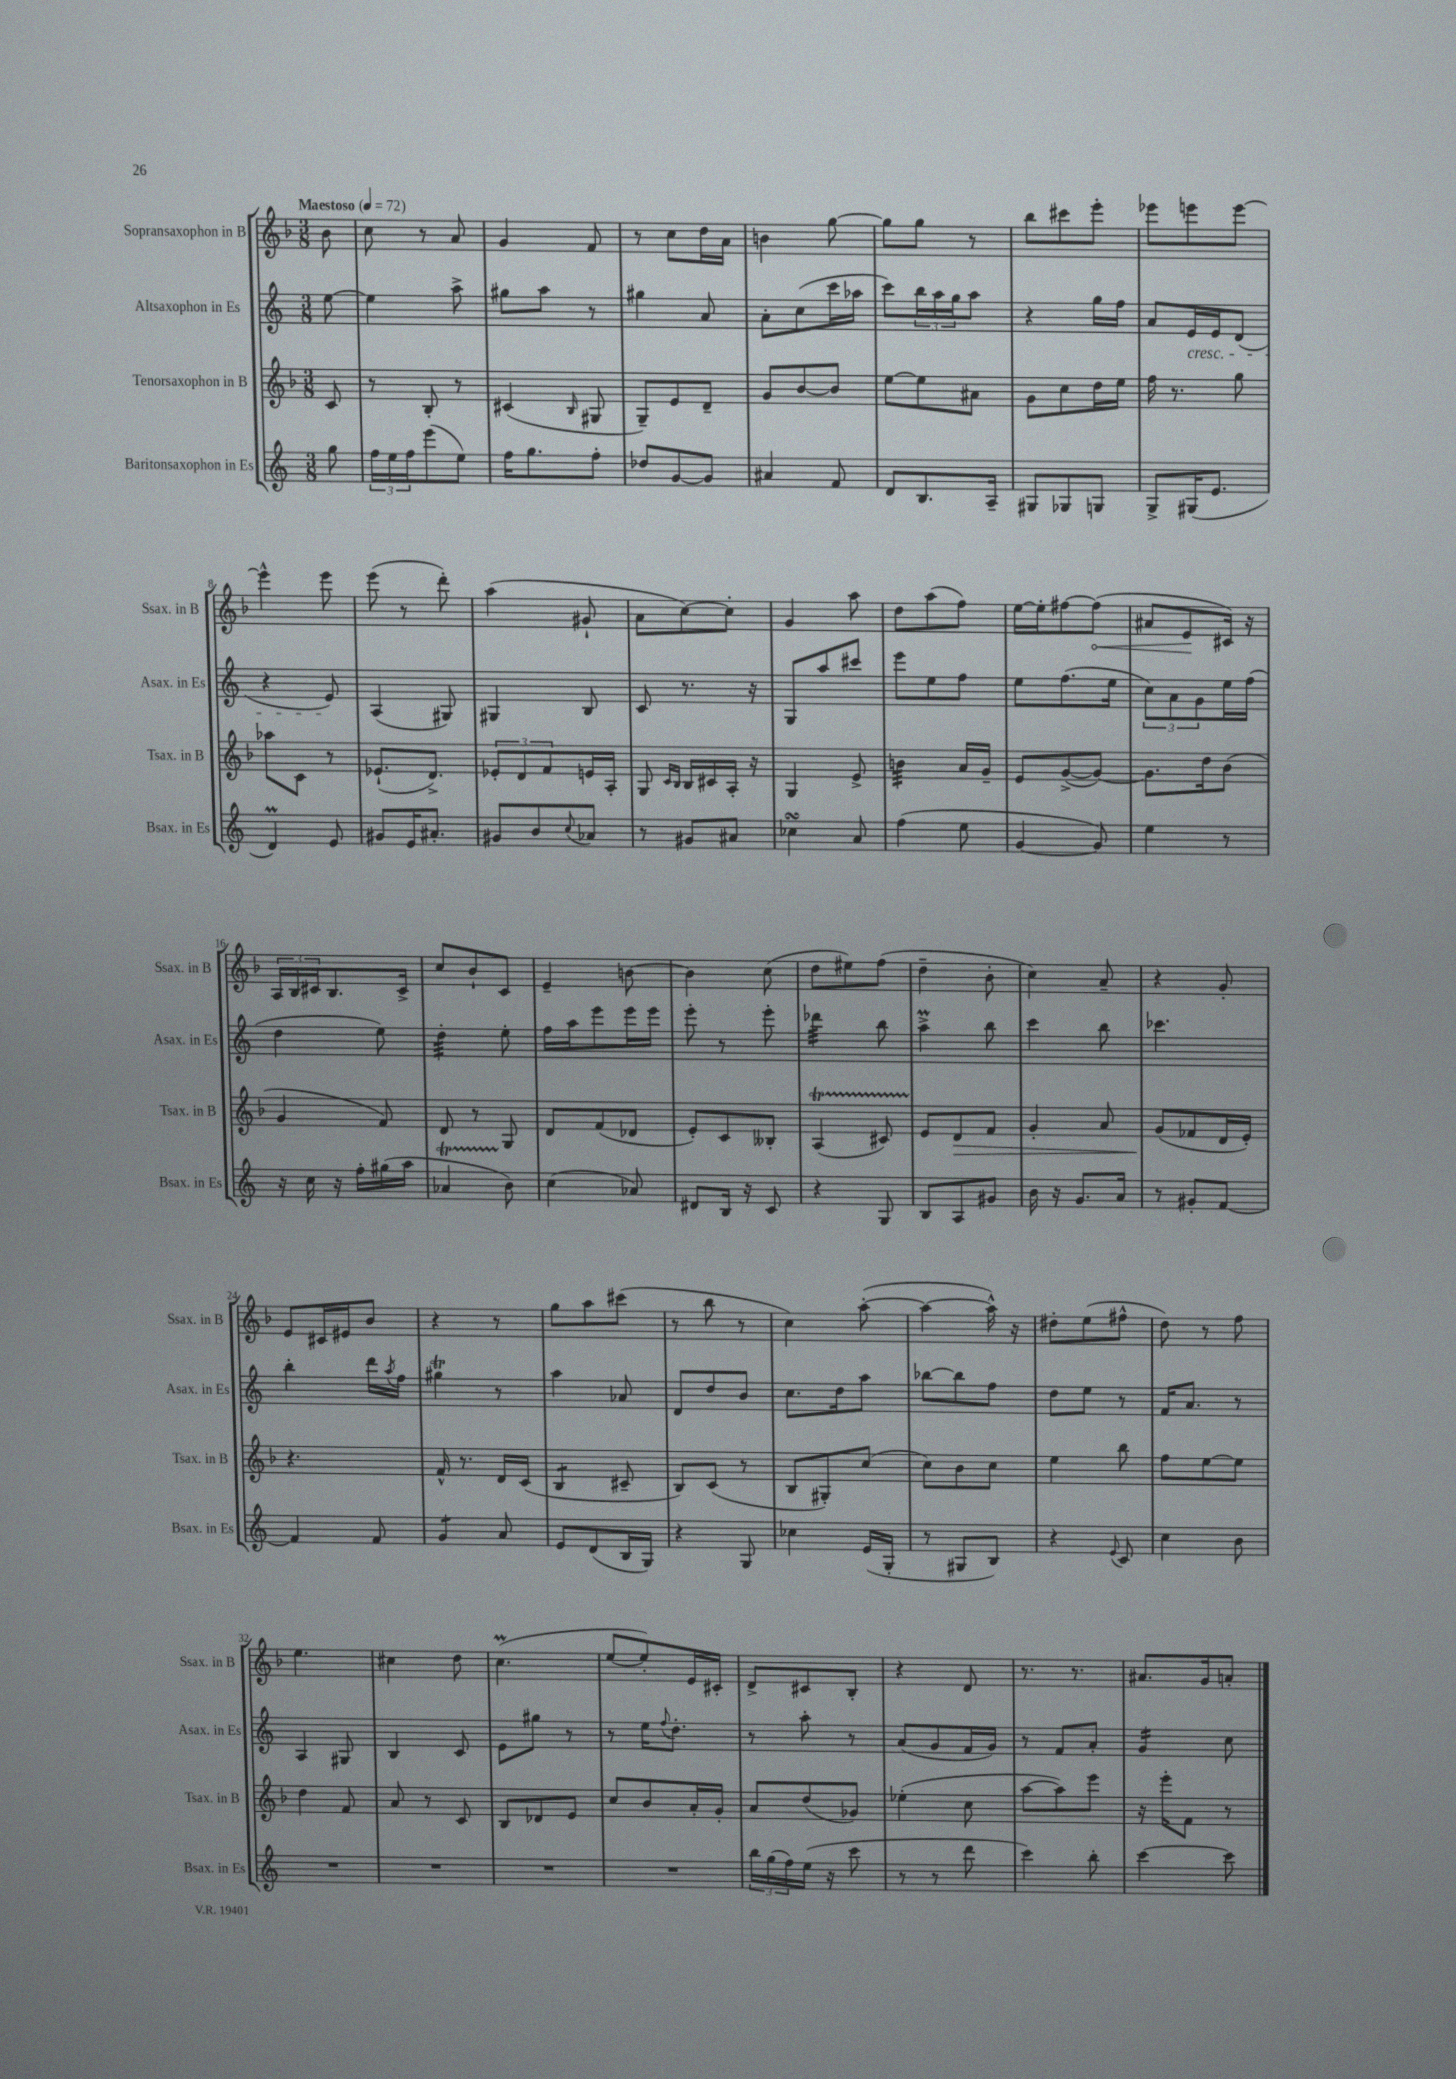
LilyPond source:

<<
\new StaffGroup <<
\new Staff = "s0" \with { instrumentName = "Sopransaxophon in B" shortInstrumentName = "Ssax. in B" } {
    \clef treble \key f \major \numericTimeSignature \time 3/8 \partial 8 \tempo "Maestoso" 4 = 72
    bes'8 |
    c''8 r8 a'8 |
    g'4 f'8 |
    r8 c''8 d''16 a'16 |
    b'4 g''8~ |
    g''8 g''8 r8 |
    bes''8 cis'''8 e'''8-. |
    ees'''8 e'''8 e'''8~ |
    e'''4-^ e'''8 |
    e'''8( r8 d'''8-.) |
    a''4( gis'8-! |
    a'8 c''8~) c''8-. |
    g'4 a''8 |
    d''8 a''8( f''8) |
    e''16~ e''16-. fis''8~ \once \override Hairpin.circled-tip = ##t fis''8\<( |
    ais'8 e'8\! cis'16) r16 |
    \tuplet 3/2 { a16 bes16 cis'16 } bes8. cis'16-> |
    c''8 bes'8-! c'8 |
    e'4-- b'8~ |
    b'4 c''8( |
    d''8 eis''8) f''8( |
    d''4-- bes'8-. |
    c''4) a'8-- |
    r4 g'8-. |
    e'8 cis'16 eis'16 bes'8 |
    r4 r8 |
    g''8 a''8 cis'''8( |
    r8 bes''8 r8 |
    c''4) a''8~-.( |
    a''4~ a''16-^) r16 |
    dis''8-. e''8( fis''8-^ |
    d''8) r8 f''8 |
    e''4. |
    cis''4 d''8 |
    c''4.\prall( |
    e''8~ e''8-.) e'16 cis'16-. |
    d'8-> cis'8 bes8-. |
    r4 d'8 |
    r8. r8. |
    ais'8. g'16 a'8-. \bar "|." |
}
\new Staff = "s1" \with { instrumentName = "Altsaxophon in Es" shortInstrumentName = "Asax. in Es" } {
    \clef treble \key c \major \numericTimeSignature \time 3/8 \partial 8
    e''8~ |
    e''4 a''8-> |
    gis''8 a''8 r8 |
    gis''4 a'8 |
    a'8-. c''8( c'''16 aes''16 |
    c'''8) \tuplet 3/2 { b''16 a''16 g''16 } a''8 |
    r4 g''16 f''16 |
    a'8 e'16\cresc e'16 d'8( |
    r4 e'8\!) |
    a4( gis8) |
    gis4 b8 |
    c'8 r8. r16 |
    g8 a''8 cis'''8 |
    e'''8 e''8 f''8 |
    e''8 f''8.( e''16 |
    \tuplet 3/2 { c''8) a'8 g'8 } e''16 f''16( |
    d''4 e''8) |
    d''4:32-. e''8-. |
    f''16 a''16 e'''8 e'''16 e'''16 |
    e'''8-. r8 e'''8-. |
    des'''4:32 b''8 |
    a''4->\prall b''8 |
    c'''4 b''8 |
    ces'''4. |
    b''4-. d'''16 \acciaccatura { a''8 } f''16 |
    gis''4\trill r8 |
    a''4 aes'8 |
    d'8 d''8 b'8 |
    c''8. d''16 a''8 |
    bes''8~ bes''8 f''8 |
    d''8 e''8 r8 |
    f'16 a'8. r8 |
    a4 gis8 |
    b4 c'8 |
    e'8 gis''8 r8 |
    r8 e''16 \appoggiatura { f''8 } d''8.-. |
    r8 a''8-. r8 |
    a'8( g'8 f'16 g'16) |
    r8 f'8 a'8-. |
    g'4:16 c''8 \bar "|." |
}
\new Staff = "s2" \with { instrumentName = "Tenorsaxophon in B" shortInstrumentName = "Tsax. in B" } {
    \clef treble \key f \major \numericTimeSignature \time 3/8 \partial 8
    c'8 |
    r8 bes8-. r8 |
    cis'4( \grace { bes16 } gis8 |
    g8--) e'8 d'8-- |
    g'8 bes'8~ bes'8 |
    e''8~ e''8 ais'8 |
    g'8 c''8 d''16 e''16 |
    f''16 r8. g''8 |
    aes''8 c'8 r8 |
    ees'8.-!( d'8.->) |
    \tuplet 3/2 { ees'8-. d'8 f'8 } e'16 a16-. |
    g8 \grace { c'16 bes16 } bes16 cis'16 a16-. r16 |
    g4 e'8-> |
    b'4:32 a'16 g'16-- |
    e'8 g'8~->( g'8~) |
    g'8. d''16 bes'8( |
    g'4 f'8) |
    d'8 r8 g8 |
    d'8 f'8( des'8 |
    e'8-.) c'8 beses8-. |
    a4\startTrillSpan( cis'8) |
    e'8\stopTrillSpan d'8\> f'8 |
    g'4-. a'8 |
    g'8\!( fes'8 d'16 e'16-.) |
    r4. |
    f'16-^ r8. d'16 c'16( |
    bes4:8 cis'8-- |
    bes8) c'8( r8 |
    bes8 gis8-.) c''8( |
    c''8) bes'8 c''8 |
    e''4 bes''8 |
    f''8 e''8~ e''8 |
    d''4 f'8 |
    a'8 r8 c'8 |
    bes8 des'8 e'8 |
    c''8 bes'8 a'16-. g'16-. |
    a'8 d''8( ges'8) |
    ees''4-.( c''8 |
    a''8~ a''8) e'''8 |
    r16 e'''16-. f'8 r8 \bar "|." |
}
\new Staff = "s3" \with { instrumentName = "Baritonsaxophon in Es" shortInstrumentName = "Bsax. in Es" } {
    \clef treble \key c \major \numericTimeSignature \time 3/8 \partial 8
    g''8 |
    \tuplet 3/2 { f''16 e''16 f''16 } e'''8( e''8) |
    f''16 g''8. f''8-. |
    des''8 g'8~ g'8 |
    ais'4 f'8 |
    d'8 b8. a16-- |
    gis8 ges8 g8 |
    g8-> gis16( e'8. |
    d'4\prall) e'8 |
    gis'8 e'16 ais'8.-. |
    gis'8 b'8 \appoggiatura { c''8 } aes'8 |
    r8 gis'8 ais'8 |
    ces''4\turn a'8 |
    f''4( e''8 |
    g'4~ g'8) |
    e''4 r8 |
    r16 c''16 r16 f''16-. gis''16( a''16 |
    aes'4\startTrillSpan b'8\stopTrillSpan) |
    c''4( aes'8) |
    dis'8 b16 r16 c'8 |
    r4 g8 |
    b8 a8 gis'8 |
    b'16 r16 g'8. a'16 |
    r8 gis'8-. f'8~ |
    f'4 f'8 |
    g'4:8 a'8 |
    e'8 d'8( b16 g16) |
    r4 g8 |
    ces''4 e'16( g16-. |
    r8 gis8 b8) |
    r4 \appoggiatura { e'8 } c'8 |
    c''4 b'8 |
    R4. |
    R4. |
    R4. |
    R4. |
    \tuplet 3/2 { b''16 g''16( f''16) } e''16( r16 c'''8 |
    r8 r8 d'''8 |
    c'''4) b''8-. |
    c'''4~ c'''8 \bar "|." |
}
>>
>>
